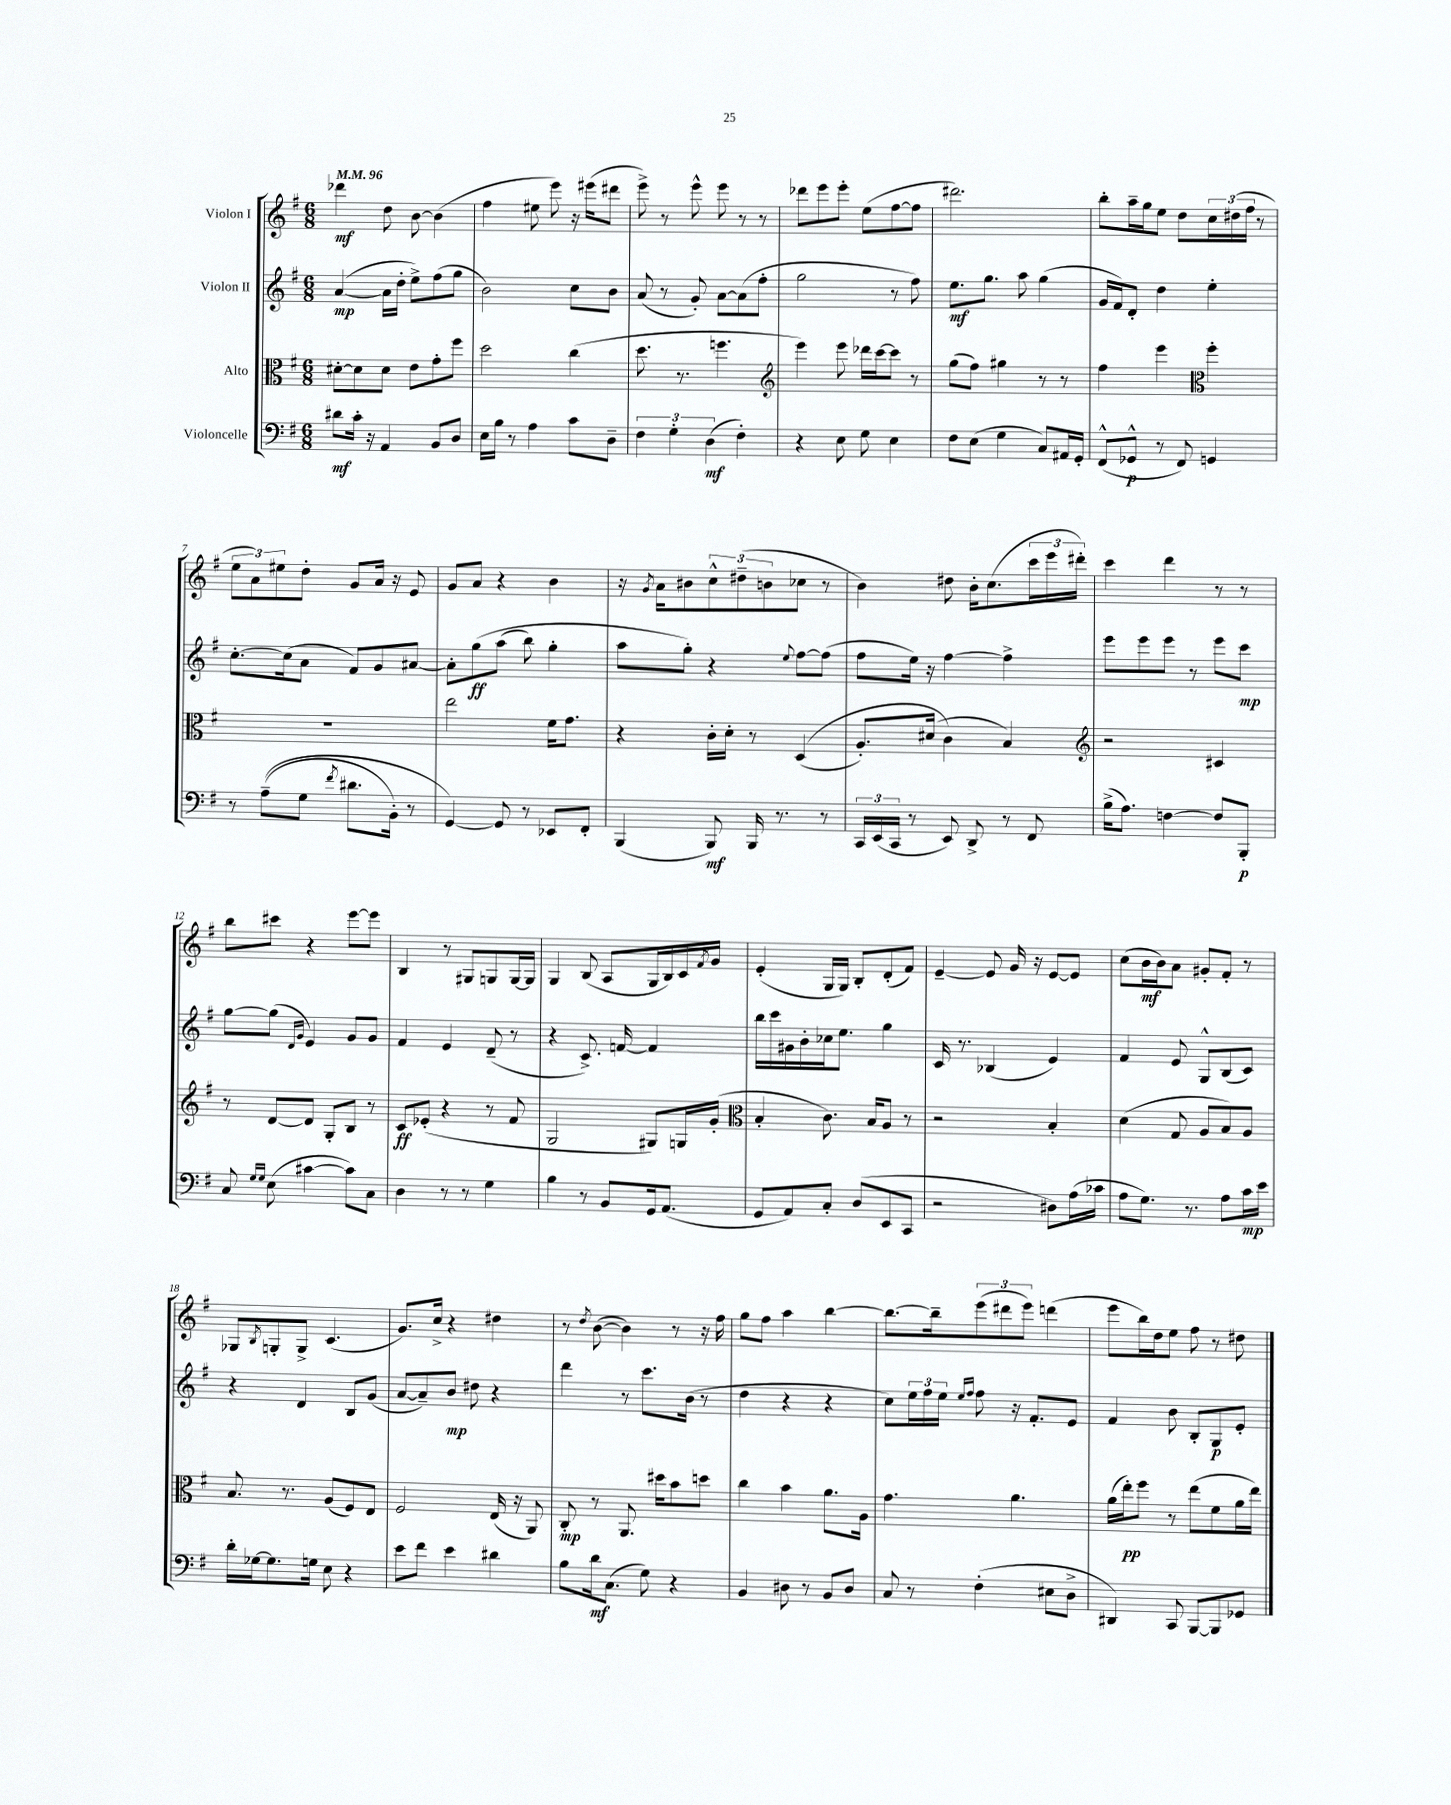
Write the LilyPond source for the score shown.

<<
\new StaffGroup <<
\new Staff = "s0" \with { instrumentName = "Violon I" } {
    \clef treble \key g \major \numericTimeSignature \time 6/8 \tempo 4 = 96
    des'''4\mf d''8 b'8~ b'4( |
    fis''4 eis''8 e'''8) r16 eis'''16( dis'''8 |
    e'''8->) r8 e'''8-^ e'''8 r8 r8 |
    des'''8 e'''8 e'''8-. e''8( fis''8~ fis''8 |
    dis'''2.) |
    b''8-. a''16-- g''16 e''8 d''8 \tuplet 3/2 { c''16 dis''16( fis''16 } r8 |
    \tuplet 3/2 { e''8 a'8) eis''8 } d''8-. g'8 a'16 r16 e'8 |
    g'8 a'8 r4 b'4 |
    r16 \acciaccatura { g'8 } a'16 bis'8 \tuplet 3/2 { c''8-^ dis''8--( b'8 } ces''8 r8 |
    b'4) dis''8 b'16-. c''8.( \tuplet 3/2 { c'''16 e'''16 dis'''16-.) } |
    c'''4 d'''4 r8 r8 |
    b''8 cis'''8 r4 e'''8~ e'''8 |
    b4 r8 gis8 g8 g16~ g16 |
    g4 b8( a8 g16 b16) c'16 \acciaccatura { fis'8 } g'16 |
    e'4-.( g16 g16) b8-. d'8-.( fis'8) |
    e'4~-- e'8 g'16 r16 e'8~ e'8 |
    c''8( b'16\mf b'16) a'8 gis'8-. fis'8-. r8 |
    ges8 \acciaccatura { b8 } g8-. g8-> c'4.( |
    g'8.) c''16-> r4 dis''4 |
    r8 \acciaccatura { d''8 } b'8~( b'4) r8 r16 fis''16 |
    g''8 fis''8 a''4 b''4~ |
    b''8.~ b''16-- \tuplet 3/2 { e'''8( dis'''8 e'''8) } d'''4( |
    e'''8 b''16) d''16 e''8 fis''8 r8 dis''8 \bar "|." |
}
\new Staff = "s1" \with { instrumentName = "Violon II" } {
    \clef treble \key g \major \numericTimeSignature \time 6/8
    a'4~\mp( a'16 d''16-. e''8->) fis''8( g''8 |
    b'2) c''8 b'8 |
    a'8( r8 g'8-.) a'8~ a'8( fis''8-. |
    g''2 r8 fis''8) |
    e''8.\mf g''8. a''8 g''4( |
    g'16 fis'16) d'8-. d''4 e''4-. |
    c''8.~-. c''16( a'8 fis'8) g'8 ais'8~ |
    ais'8-. g''8\ff\( a''8( b''8) g''4-. |
    a''8 g''8-.\) r4 \appoggiatura { e''8 } fis''8~ fis''8( |
    fis''8 e''16) r16 fis''4~ fis''4-> |
    e'''8 e'''8 e'''8 r8 e'''8 c'''8\mp |
    g''8~ g''8( \grace { d'16 g'16 } e'4) g'8 g'8 |
    fis'4 e'4 d'8--( r8 |
    r4 c'8.->) f'16~ f'4 |
    b''16 c'''16 gis'16 b'16-. ces''16 e''8. g''4 |
    c'16 r8. bes4( e'4) |
    fis'4 e'8 g8-^ b8( c'8) |
    r4 d'4 b8 g'8( |
    a'8~ a'8--) b'8\mp dis''8 r4 |
    d'''4 r8 c'''8. b'16( r8 |
    d''4 r4 r4 |
    c''8) \tuplet 3/2 { e''16 fis''16 e''16 } \grace { e''16 fis''16 } fis''8 r16 fis'8.-. e'8 |
    fis'4 b'8 b8-. g8\p e'8-. \bar "|." |
}
\new Staff = "s2" \with { instrumentName = "Alto" } {
    \clef alto \key g \major \numericTimeSignature \time 6/8
    dis'8~-. dis'8 dis'8 e'8 g'8-. fis''8 |
    d''2 c''4( |
    d''8. r8. f''4. |
    \clef treble e'''4) e'''8 des'''16 c'''16~ c'''8 r8 |
    g''8( fis''8) gis''4 r8 r8 |
    fis''4 e'''4 \clef alto fis''4-. |
    R2. |
    e''2 fis'16 g'8. |
    r4 c'16-. d'16-. r8 d4(\( |
    a8.-.) dis'16( c'4\) b4) |
    \clef treble r2 cis'4 |
    r8 d'8~ d'8 g8-. b8 r8 |
    c'8\ff ees'8-.( r4 r8 fis'8 |
    g2 gis8) g16 g'16-.( |
    \clef alto b4-. c'8.) b16 a8 r8 |
    r2 b4-. |
    d'4( g8 a8 b8) a8 |
    b8. r8. a8( fis8) e8 |
    fis2 e16( r16 a,8) |
    c8-.\mp r8 a,8. dis''16 b'8 d''8 |
    c''4 b'4 a'8. a16 |
    g'4. a'4. |
    a'16( e''16-.\pp) fis''8 r8 e''8( fis'8 a'16 e''16) \bar "|." |
}
\new Staff = "s3" \with { instrumentName = "Violoncelle" } {
    \clef bass \key g \major \numericTimeSignature \time 6/8
    dis'8\mf c'16-. r16 a,4 b,8 d8 |
    e16 b16 r8 a4 c'8 d8-- |
    \tuplet 3/2 { fis4 g4-. d4\mf( } fis4-.) |
    r4 e8 g8 e4 |
    fis8 e8( g4 c8) ais,16 g,16-. |
    fis,8-^( ges,8-^\p r8 fis,8) g,4 |
    r8 a8--(\( g8 \acciaccatura { fis'8 } dis'8. b,16-.) r8 |
    g,4~\) g,8 r8 ees,8 fis,8-. |
    b,,4( b,,8\mf) b,,16 r8. r8 |
    \tuplet 3/2 { c,16 e,16( c,16 } r8 e,8) d,8-> r8 fis,8 |
    b16->( a8.) f4~ f8 b,,8-.\p |
    c8 \grace { g16 g16 } e8( cis'4~ cis'8) c8 |
    d4 r8 r8 g4 |
    b4 r8 b,8 g,16 a,8.( |
    g,8 a,8) c8-. d8( e,8 c,8 |
    r2 dis8) a16( ces'16 |
    a8 g8.) r8. a8 c'16\mp e'16 |
    d'16-. ges16~ ges8. g16 e8 r4 |
    e'8 fis'8 e'4 dis'4 |
    b8 d'16\mf c8.( g8) r4 |
    b,4 dis8 r8 b,8 dis8 |
    c8 r8 fis4-.( eis8 d8-> |
    dis,4) c,8 b,,8~ b,,8 ges,8 \bar "|." |
}
>>
>>
